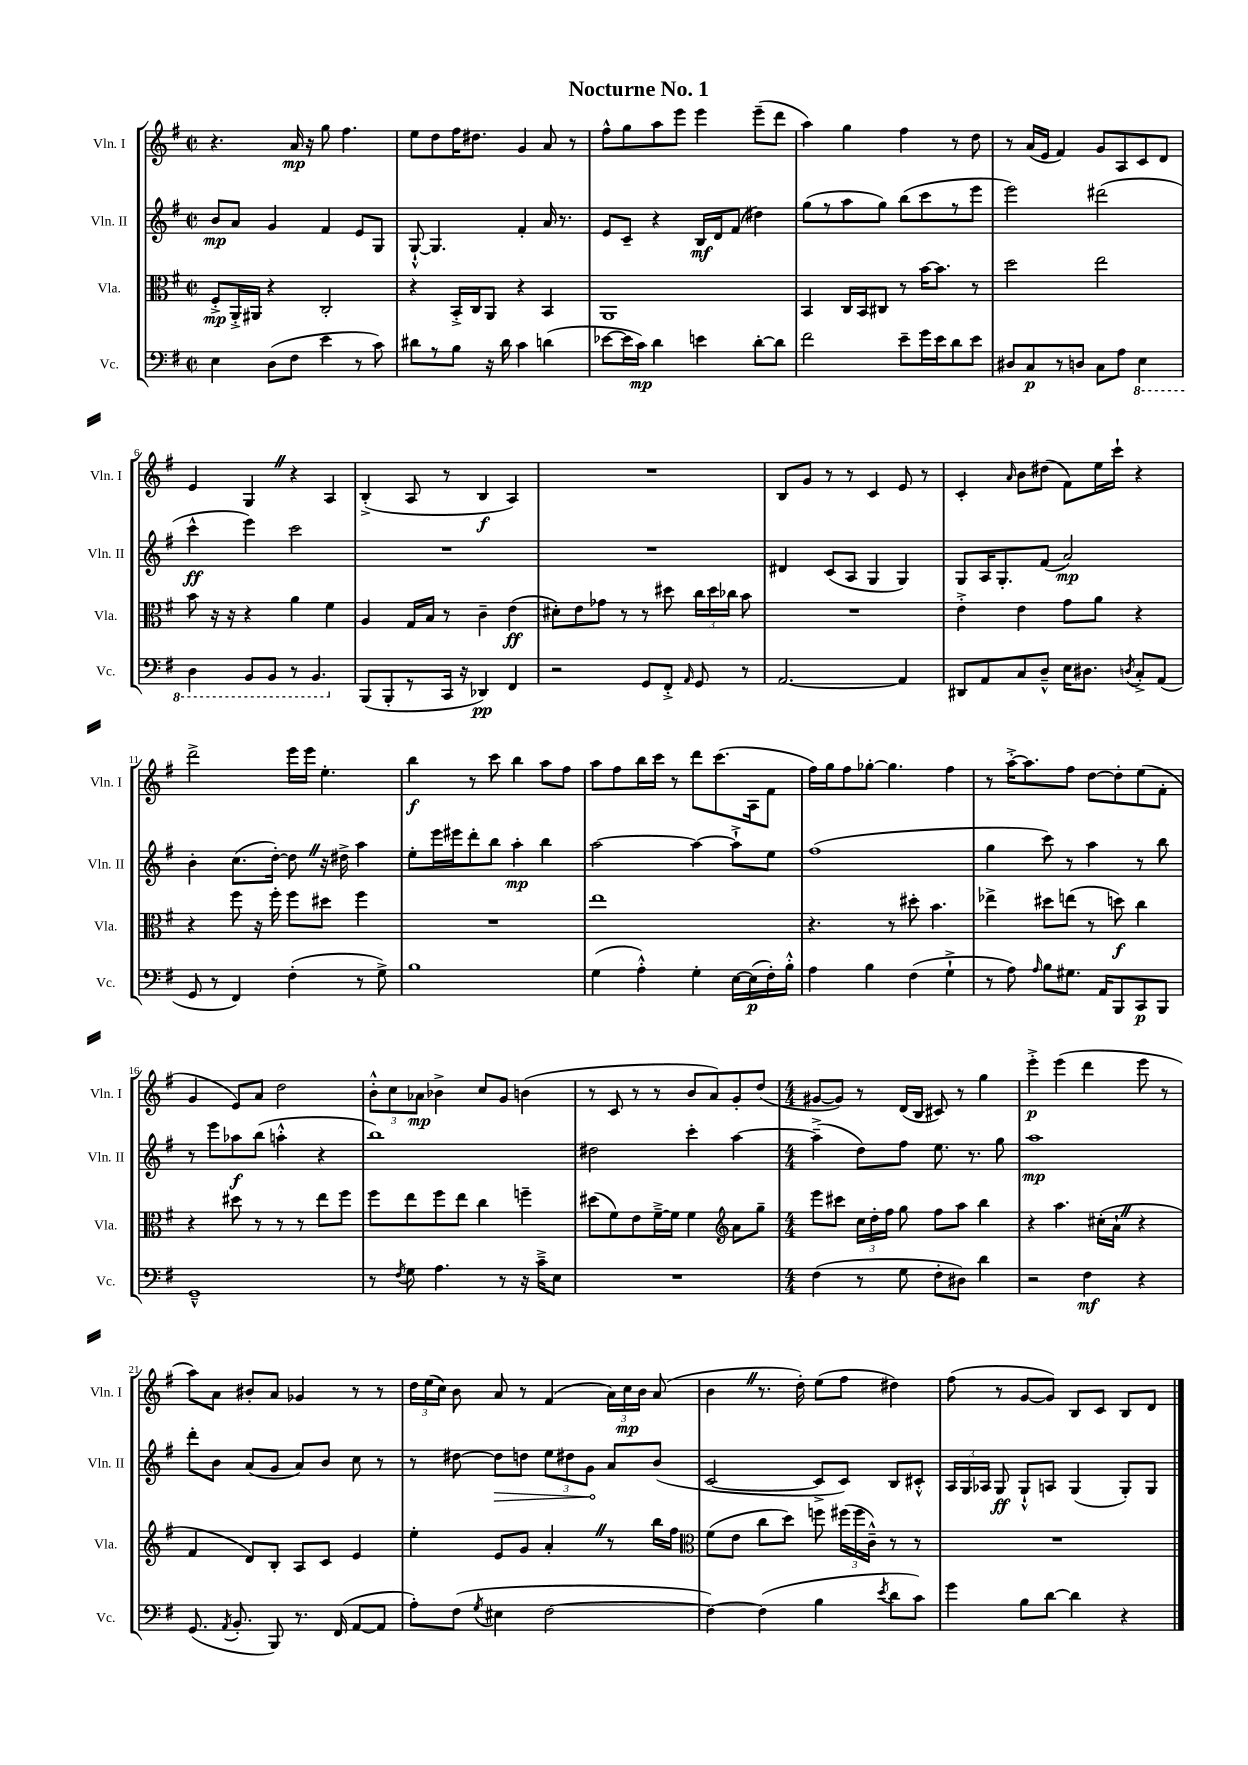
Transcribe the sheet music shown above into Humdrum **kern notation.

**kern	**kern	**kern	**kern
*staff4	*staff3	*staff2	*staff1
*clefF4	*clefC3	*clefG2	*clefG2
*k[f#]	*k[f#]	*k[f#]	*k[f#]
*M2/2	*M2/2	*M2/2	*M2/2
*met(c|)	*met(c|)	*met(c|)	*met(c|)
4E	8F#'^	8b	4.r
.	16AA'^	8a	.
.	16AA#	.	.
(8D	4r	4g	.
8F#	.	.	16a
.	.	.	16r
4e	2C'	4f#	8gg
.	.	.	4.ff#
8r	.	8e	.
8c)	.	8G	.
=	=	=	=
8d#	4r	[8G`^^	8ee
8r	.	4.G]	8dd
8B	16BB'^	.	16ff#
.	16C	.	8.dd#
16r	8AA	.	.
16d#	.	.	.
4c	4r	4f#'	4g
(4d	4BB	16a	8a
.	.	8.r	.
.	.	.	8r
=	=	=	=
[8e-	1AA	8e	8ff#^^
16e-]	.	8c~	8gg
16c)	.	.	.
4d	.	4r	8aa
.	.	.	8eee
4e	.	16B	4eee
.	.	16d	.
.	.	(8f#	.
[8d'	.	4dd#)	(8eee~
8d]	.	.	8ddd
=	=	=	=
2f#	4BB	(8gg	4aa)
.	.	8r	.
.	16C	8aa	4gg
.	16BB	.	.
.	8C#	8gg)	.
8e~	8r	(8bb	4ff#
16g	[16b	8ccc	.
16e	8.b]	.	.
8d	.	8r	8r
8e	8r	8eee	8dd
=	=	=	=
8D#	2dd	2eee)	8r
8C	.	.	(16a
.	.	.	16e
8r	.	.	4f#)
8D	.	.	.
8C	2ee	(2ddd#	8g
8A	.	.	8A
4EE	.	.	8c
.	.	.	8d
=	=	=	=
4DD	8b	4ccc^^	4e
.	16r	.	.
.	16r	.	.
8BBB	4r	4eee)	4G
8BBB	.	.	.
8r	4a	2ccc	4r
4.BBB	.	.	.
.	4f#	.	4A
=	=	=	=
(8BBB	4A	1r	(4B'^
8BBB'	.	.	.
8r	16G	.	8A
.	16B	.	.
16CC	8r	.	8r
16r	.	.	.
4DD-)	4c~	.	4B
4FF#	(4e	.	4A)
=	=	=	=
2r	8d#')	1r	1r
.	8e	.	.
.	8g-	.	.
.	8r	.	.
8GG	8r	.	.
8FF#'^	8dd#	.	.
16qqAA	.	.	.
8GG	24cc	.	.
.	24dd#	.	.
.	24cc-	.	.
8r	8b	.	.
=	=	=	=
[2.AA	1r	4d#	8B
.	.	.	8g
.	.	(8c	8r
.	.	8A	8r
.	.	4G	4c
4AA]	.	4G)	8e
.	.	.	8r
=	=	=	=
8DD#	4e'^	8G	4c'
8AA	.	16A	.
.	.	8.G'	.
.	.	.	16qqa
8C	4e	.	8b
8D~^^	.	(8f#	(8dd#
16E	8g	2a)	8f#)
8.D#	.	.	.
.	8a	.	16ee
.	.	.	16ccc`
8qD	.	.	.
8C'^	4r	.	4r
(8AA	.	.	.
=	=	=	=
8GG	4r	4b'	2ddd^
8r	.	.	.
4FF#)	8ff#	(8.cc	.
.	16r	.	.
.	16ff#'	[16dd')	.
(4F#'	8ff#	8dd]	16eee
.	.	.	16eee
.	8dd#	16r	4.ee'
.	.	16dd#^	.
8r	4ff#	4aa	.
8G^)	.	.	.
=	=	=	=
1B	1r	8ee'	4bb
.	.	16eee	.
.	.	16eee#	.
.	.	8ddd'	8r
.	.	8bb	8ccc
.	.	4aa'	4bb
.	.	4bb	8aa
.	.	.	8ff#
=	=	=	=
(4G	1ee	[2aa	8aa
.	.	.	8ff#
4A'^^)	.	.	16bb
.	.	.	16ccc
.	.	.	8r
4G'	.	4aa_	8ddd
.	.	.	(8.ccc
[16E	.	8aa`^]	.
(16E]	.	.	16A
16F#')	.	8ee	8f#
16B'^^	.	.	.
=	=	=	=
4A	4.r	(1ff#	16ff#)
.	.	.	16gg
.	.	.	8ff#
4B	.	.	[8gg-'
.	8r	.	4.gg-]
(4F#	8dd#'	.	.
.	4.b	.	.
4G`^	.	.	4ff#
=	=	=	=
8r	4ee-^	4gg	8r
8A)	.	.	[16aa'^
.	.	.	8.aa]
16qqA	.	.	.
8B	8dd#	8ccc)	.
8.G#	(8ee	8r	8ff#
.	8r	4aa	[8dd
16AA	.	.	.
8BBB	8dd)	.	8dd']
8CC	4cc	8r	(8ee
8BBB	.	8bb	8f#'
=	=	=	=
1GG~^^	4r	8r	4g
.	.	8eee	.
.	8dd#	8aa-	8e)
.	8r	(8bb	8a
.	8r	4aa'^^	2dd
.	8r	.	.
.	8ee	4r	.
.	8ff#	.	.
=	=	=	=
8r	8ff#	1bb)	12b'^^
.	.	.	12cc
8qF#	.	.	.
8G	8ee	.	.
.	.	.	12a-
4.A	8ff#	.	4b-^
.	8ee	.	.
.	4cc	.	8cc
8r	.	.	8g
16r	4ff~	.	(4b
16c~^	.	.	.
8E	.	.	.
=	=	=	=
1r	(8dd#	2dd#	8r
.	8f#)	.	8c
.	8e	.	8r
.	[16f#~^	.	8r
.	16f#]	.	.
.	4f#	4ccc'	8b
.	.	.	8a)
*	*clefG2	*	*
.	8a	[4aa	8g'
.	8gg~	.	(8dd
=	=	=	=
*M4/4	*M4/4	*M4/4	*M4/4
(4F#	8eee	(4aa~^]	[8g#
.	8ccc#	.	8g#])
8r	24cc	8dd)	8r
.	24dd'	.	.
.	24ff#	.	.
8G	8gg	8ff#	(16d
.	.	.	16B
8F#'	8ff#	8.ee	8c#)
8D#)	8aa	.	8r
.	.	8.r	.
4d	4bb	.	4gg
.	.	8gg	.
=	=	=	=
2r	4r	1aa	4eee'^
.	4.aa	.	(4eee
4F#	.	.	4ddd
.	(16cc#'	.	.
.	16a`	.	.
4r	4r	.	8eee
.	.	.	8r
=	=	=	=
(8.GG	4f#	8ddd'	8aa)
.	.	8b	8a
8qAA	.	.	.
8.BB'	.	.	.
.	8d)	(8a	8b#'
8BBB)	8B'	8g	8a
8.r	8A	8a)	4g-
.	8c	8b	.
(16FF#	.	.	.
[8AA	4e	8cc	8r
8AA]	.	8r	8r
=	=	=	=
8A')	4ee'	8r	24dd
.	.	.	(24ee
.	.	.	24cc)
(8F#	.	[8dd#	8b
8qG	.	.	.
4E#	8e	8dd#]	8a
.	8g	8dd	8r
[2F#	4a'	12ee	(4f#
.	.	12dd#	.
.	.	12g	.
.	8r	8a	24a)
.	.	.	24cc
.	.	.	24b
.	16bb	(8b	(8a
.	16ff#	.	.
=	=	=	=
*	*clefC3	*	*
4F#_)	(8f#	[2c	4b
.	8e	.	.
(4F#]	8cc	.	8.r
.	8dd)	.	.
.	.	.	16dd')
4B	8ff	8c^]	(8ee
.	(24ff#	8c)	8ff#
.	24ff#	.	.
.	24c~^^)	.	.
8qe	.	.	.
8d	8r	8B	4dd#)
8c)	8r	8c#'^^	.
=	=	=	=
4g	1r	24A	(8ff#
.	.	24G	.
.	.	24A-	.
.	.	8G	8r
8B	.	8G`^^	[8g
[8d	.	8A	8g])
4d]	.	(4G	8B
.	.	.	8c
4r	.	8G')	8B
.	.	8G	8d
==	==	==	==
*-	*-	*-	*-
